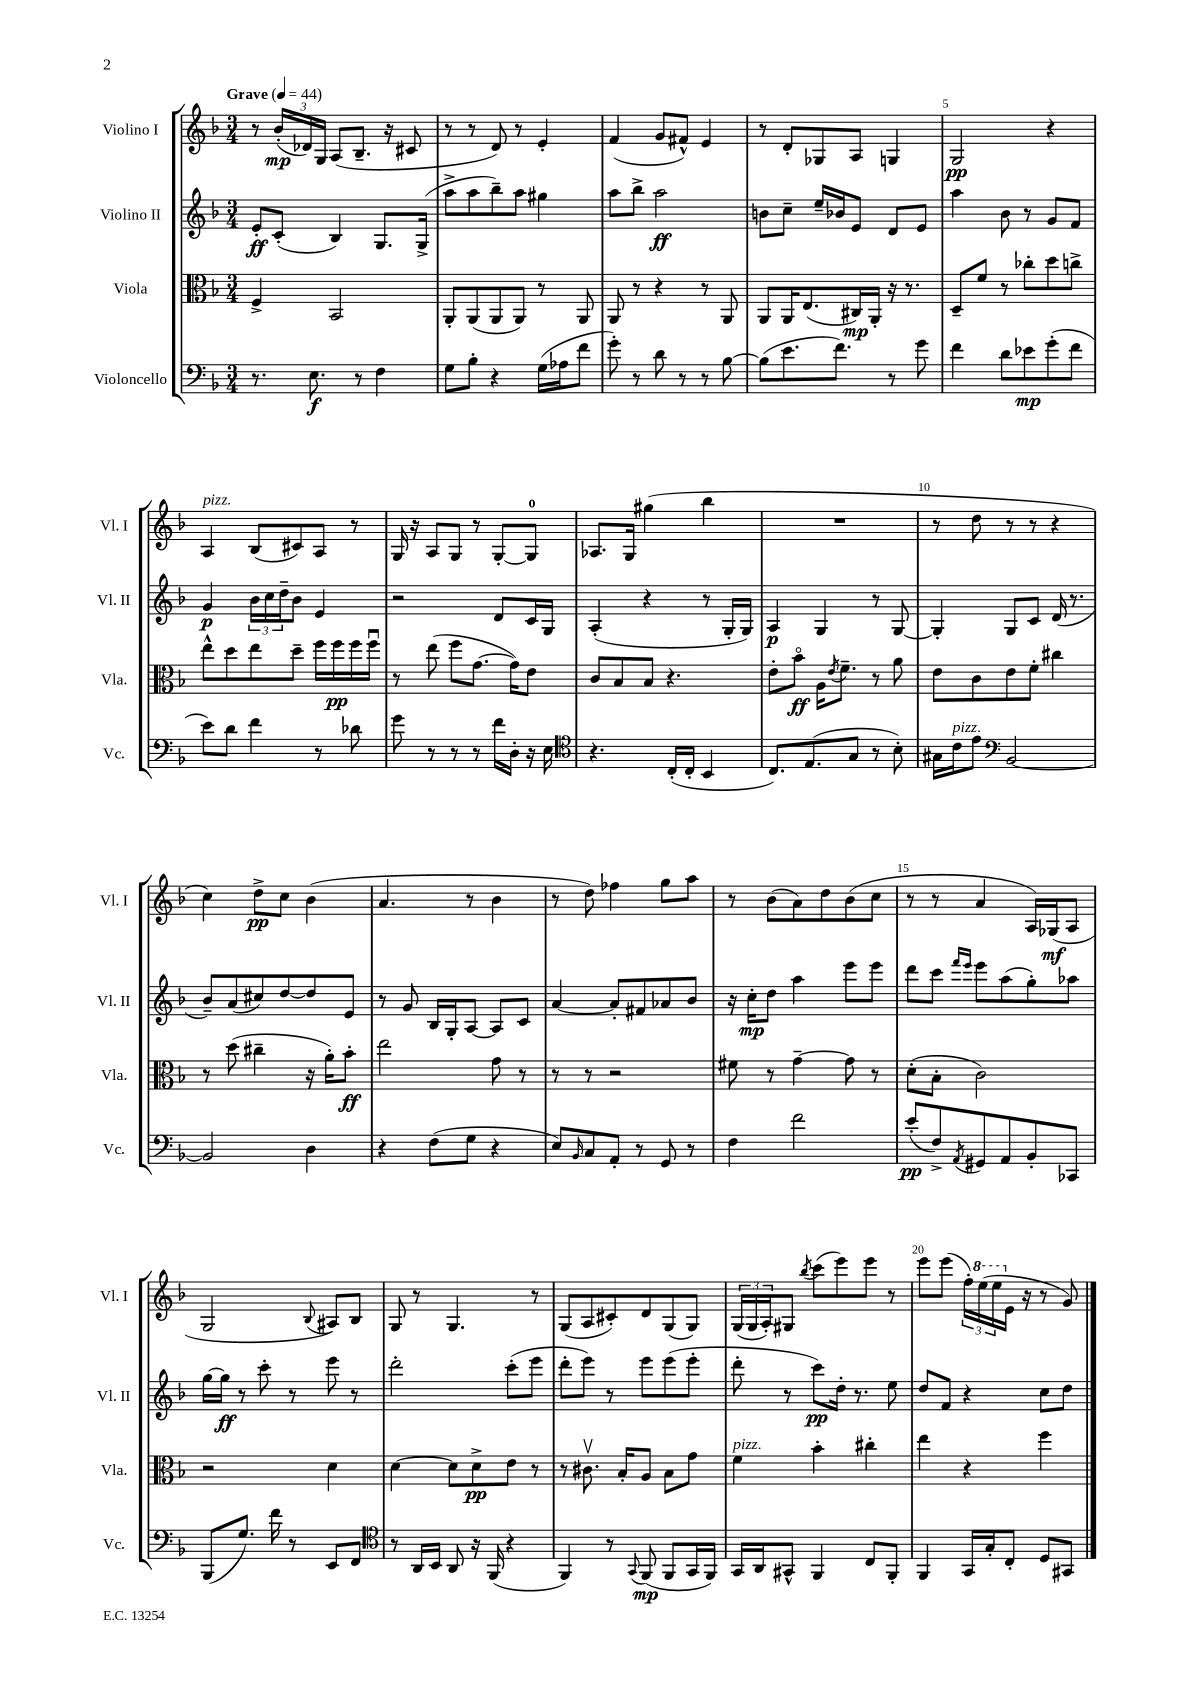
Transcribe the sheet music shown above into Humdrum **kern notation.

**kern	**kern	**kern	**kern
*staff4	*staff3	*staff2	*staff1
*clefF4	*clefC3	*clefG2	*clefG2
*k[b-]	*k[b-]	*k[b-]	*k[b-]
*M3/4	*M3/4	*M3/4	*M3/4
*MM44	*MM44	*MM44	*MM44
8.r	4F^	8e'	8r
.	.	(8c'	(24b-'
.	.	.	24d-)
8.E	.	.	.
.	.	.	24G
.	2BB-	4B-)	(8A
8r	.	.	8.B-~
4F	.	8.G	.
.	.	.	16r
.	.	.	8c#
.	.	(16G^	.
=	=	=	=
8G	8AA'	8aa^	8r
8B-'	(8AA	8aa	8r
4r	8AA	8bb-~)	8d)
.	8AA)	8aa	8r
(16G	8r	4gg#	4e'
16A-	.	.	.
8f	8AA	.	.
=	=	=	=
8g')	8AA	8aa	(4f
8r	8r	8bb-^	.
8d	4r	2aa	8g
8r	.	.	8f#^^)
8r	8r	.	4e
[8B-	8AA	.	.
=	=	=	=
(8B-]	8AA	8b	8r
8.e	16AA	8cc~	8d'
.	(8.E	.	.
.	.	16ee~	8G-
8.f)	.	16b-	.
.	16C#)	8e	8A
.	16AA'	.	.
8r	16r	8d	4G
.	8.r	.	.
8g	.	8e	.
=	=	=	=
4f	8D~	4aa	2G
.	8f	.	.
8d	8r	8b-	.
8e-	8cc-'	8r	.
(8g'	8dd	8g	4r
8f	8cc^	8f	.
=	=	=	=
8e)	8ee^^	4g	4A
8d	8dd	.	.
4f	8ee	24b-	(8B-
.	.	24cc	.
.	.	24dd~	.
.	8dd~	8b-	8c#)
8r	16ff	4e	8A
.	16ff	.	.
8d-	16ff	.	8r
.	16ffu	.	.
=	=	=	=
8g	8r	2r	16G
.	.	.	16r
8r	(8ee	.	8A
8r	8ff	.	8G
8r	[8.g	.	8r
16f	.	8d	[8G'
16D'	16g])	.	.
16r	8e	16c	8G]
16E	.	16G	.
=	=	=	=
*clefC4	*	*	*
4.r	8c	(4A'	8.A-
.	8B-	.	.
.	.	.	16G
.	8B-	4r	(4gg#
(16C'	4.r	.	.
16C'	.	.	.
4BB-	.	8r	4bb-
.	.	16G'	.
.	.	16G)	.
=	=	=	=
8.C)	8e'	4A	2.r
.	8b-o	.	.
(8.E	.	.	.
.	16A	4G	.
.	8qe	.	.
.	8.f~	.	.
8G	.	.	.
8r	8r	8r	.
8B-')	8a	[8G	.
=	=	=	=
16G#	8e	4G']	8r
16c	.	.	.
8e	8c	.	8dd
*clefF4	*	*	*
[2BB-	8e	8G	8r
.	8f'	8c	8r
.	4cc#	(16d	4r
.	.	8.r	.
=	=	=	=
2BB-]	8r	8b-~)	4cc)
.	(8dd	(8a	.
.	4cc#~	8cc#)	8dd^
.	.	[8dd	8cc
4D	16r	8dd]	(4b-
.	16a')	.	.
.	8b-'	8e	.
=	=	=	=
4r	2ee	8r	4.a
.	.	8g	.
(8F	.	16B-	.
.	.	16G'	.
8G	.	[8A	8r
4r	8g	8A]	4b-
.	8r	8c	.
=	=	=	=
8E)	8r	[4a	8r
16qqBB-	.	.	.
8C	8r	.	8dd)
8AA'	2r	8a']	4ff-
8r	.	8f#	.
8GG	.	8a-	8gg
8r	.	8b-	8aa
=	=	=	=
4F	8f#	16r	8r
.	.	16cc'	.
.	8r	8dd	(8b-
2f	[4g~	4aa	8a)
.	.	.	8dd
.	8g]	8eee	(8b-
.	8r	8eee	8cc
=	=	=	=
(8e'	(8d'	8ddd	8r
8F^)	8B-'	8ccc	8r
.	.	16qqfff	.
8qAA	.	16qqeee	.
8GG#	2c)	8eee	4a
8AA	.	(8aa	.
8BB-'	.	8gg')	16A)
.	.	.	(16G-
8CC-	.	8aa-	8A
=	=	=	=
(8BBB-	2r	[16gg	2G
.	.	16gg]	.
8.G)	.	8r	.
.	.	8ccc'	.
16f	.	.	.
8r	.	8r	.
.	.	.	8qqB-
8EE	4d	8eee	8A#)
8FF	.	8r	8B-
=	=	=	=
*clefC4	*	*	*
8r	[4d	2ddd'	8G
16AA	.	.	8r
16BB-	.	.	.
8AA	8d]	.	4.G
16r	8d^	.	.
(16FF	.	.	.
4r	8e	(8ccc'	.
.	8r	8eee	8r
=	=	=	=
4FF)	8r	8ddd'	(8G
.	8.c#v	8eee)	8A
8r	.	8r	8c#')
.	16B-'	.	.
8qqGG	.	.	.
(8FF	8A	8eee	8d
8FF	8B-	(8eee	(8G
16GG	8g	8eee'	8G)
16FF)	.	.	.
=	=	=	=
16GG	4f	8ddd'	(24G
.	.	.	24G
16AA	.	.	.
.	.	.	24A')
8GG#^^	.	8r	8G#
.	.	.	8qbb-
4FF	4b-'	8ccc)	(8ccc
.	.	16dd'	8eee)
.	.	8.r	.
8C	4cc#'	.	8eee
8FF'	.	8ee	8r
=	=	=	=
4FF	4ee	8dd	8eee
.	.	8f	(8eee
16GG	4r	4r	24ff')
.	.	.	(24eee
16G'	.	.	.
.	.	.	24eee
8C'	.	.	16e
.	.	.	16r
8D	4ff	8cc	8r
8GG#	.	8dd	8g)
==	==	==	==
*-	*-	*-	*-
